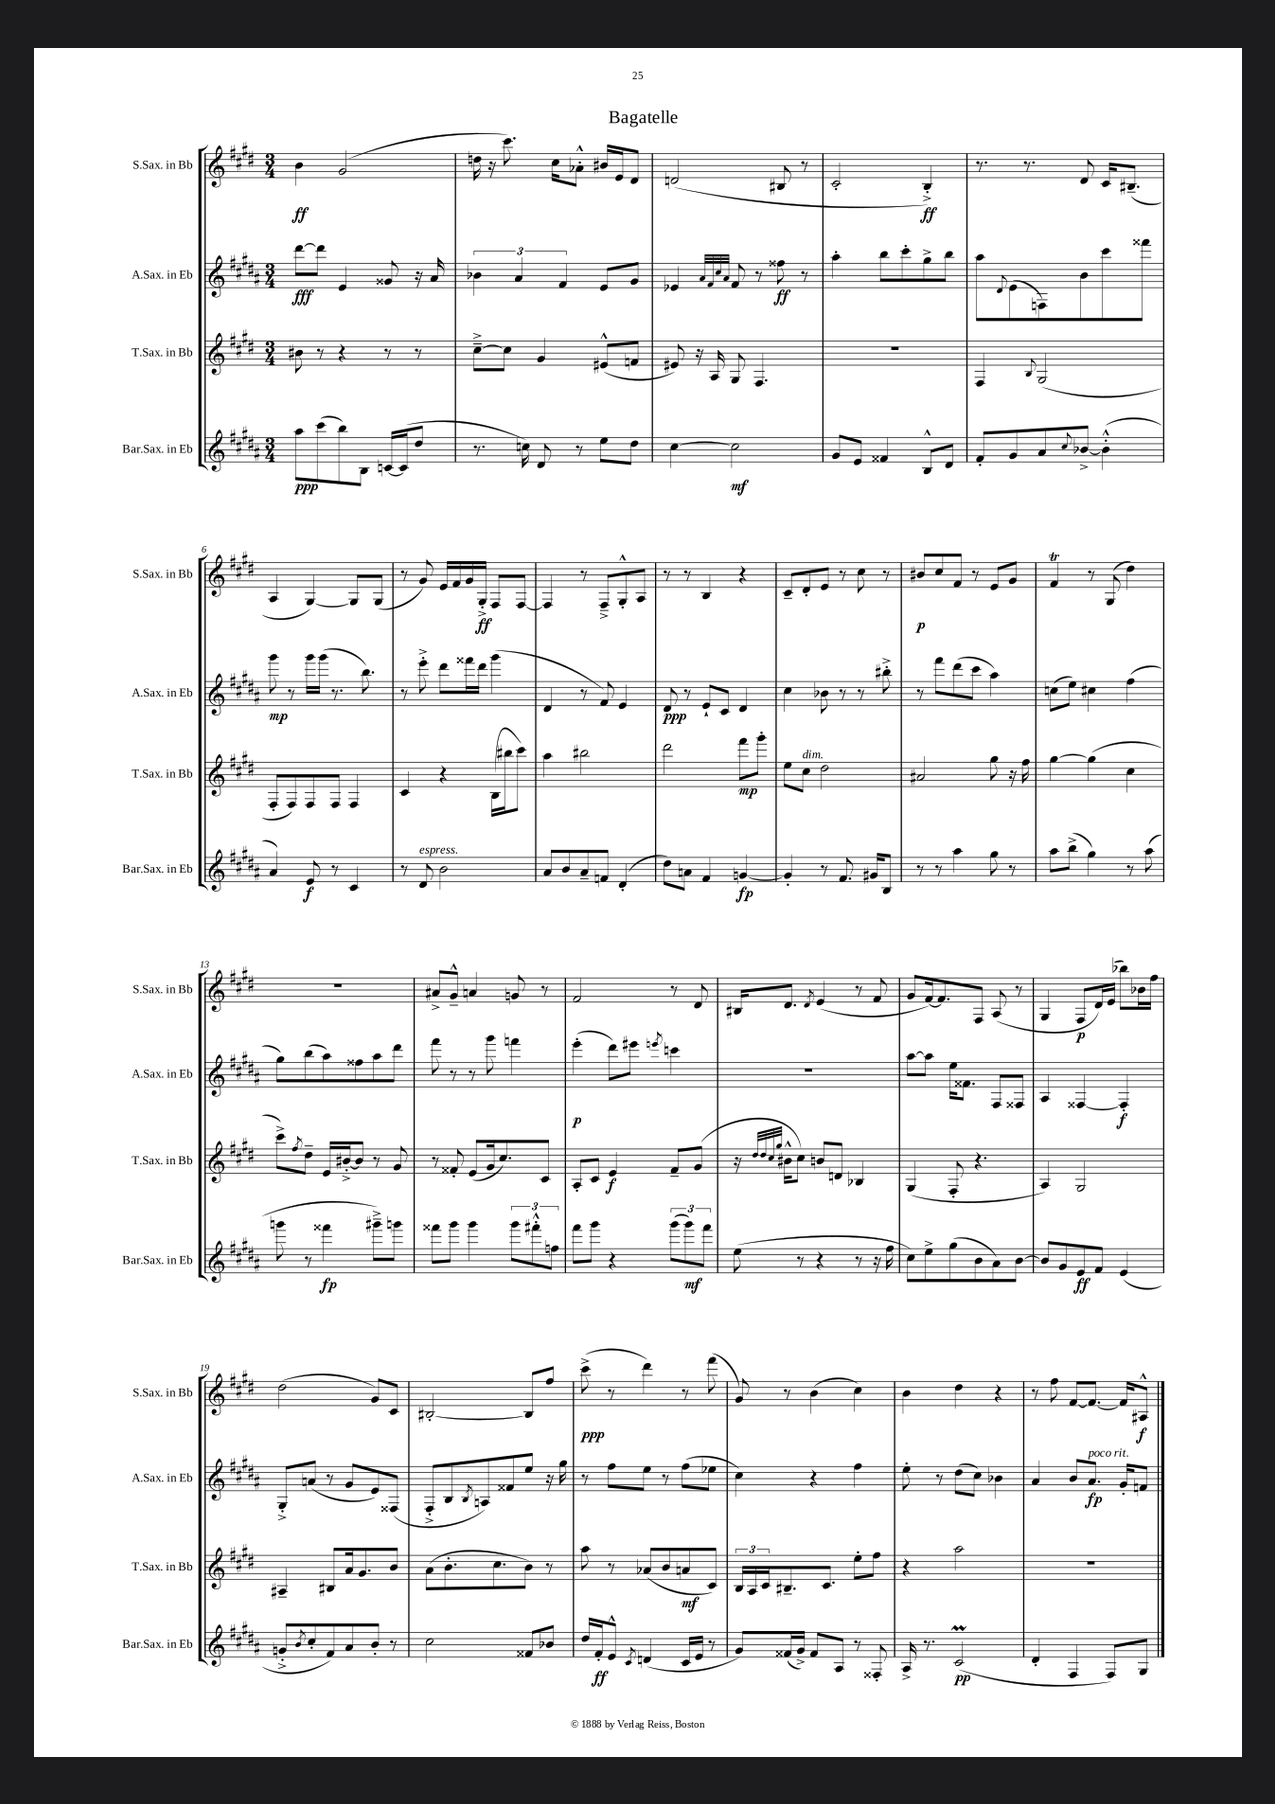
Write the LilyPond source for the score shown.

\header { title = "Bagatelle" }
<<
\new StaffGroup <<
\new Staff = "s0" \with { instrumentName = "S.Sax. in Bb" shortInstrumentName = "S.Sax. in Bb" } {
    \clef treble \key e \major \numericTimeSignature \time 3/4
    b'4\ff gis'2( |
    d''16 r16 cis'''8.) cis''16 aes'8-.-^ bis'16 e'16 dis'8 |
    d'2( bis8 r8 |
    cis'2-. b4-.->\ff) |
    r8. r8. dis'8 cis'16 bis8.--( |
    a4 gis4~) gis8 gis8( |
    r8 gis'8) e'16 fis'16 gis'16 gis16-.->\ff fis8 fis8~ |
    fis4 r8 fis8---> gis8-.-^ a8 |
    r8 r8 b4 r4 |
    cis'8-- dis'8-. e'8 r8 cis''8 r8 |
    bis'8\p cis''8 fis'8 r8 e'8 gis'8 |
    fis'4\trill r8 gis8( dis''4) |
    R2. |
    ais'8-> gis'8---^ a'4 g'8 r8 |
    fis'2 r8 dis'8 |
    bis16 dis'8. \acciaccatura { dis'8 } e'4( r8 fis'8 |
    gis'8 fis'16~) fis'8. fis8 a8( r8 |
    gis4 fis8\p dis'16) e'16( bes''8) bes'16 fis''16 |
    dis''2( gis'8) cis'8 |
    bis2~-. bis8 fis''8 |
    cis'''8->\ppp( r8 dis'''4) r8 fis'''8( |
    gis'8) r8 b'4( cis''4) |
    b'4 dis''4 r4 |
    r8 fis''8 fis'8~ fis'8.~ fis'16 ais8-^\f \bar "|." |
}
\new Staff = "s1" \with { instrumentName = "A.Sax. in Eb" shortInstrumentName = "A.Sax. in Eb" } {
    \clef treble \key b \major \numericTimeSignature \time 3/4
    dis'''8~\fff dis'''8 e'4 gisis'8 r16 ais'16 |
    \tuplet 3/2 { bes'4 ais'4 fis'4 } e'8 gis'8 |
    ees'4 \grace { ais'32 fis'32 cis''32 ais'32 } fis'8 r8 fisis''8\ff r8 |
    ais''4-. b''8 cis'''8-. gis''8-> b''8 |
    ais''8 \appoggiatura { dis'8 } e'8( f8) b'8 cis'''8 fisis'''8 |
    gis'''8\mp r8 gis'''16 gis'''16( r8. b''8.) |
    r8 e'''8-.-> dis'''8 fisis'''16 dis'''16 gis'''4( |
    dis'4 r8 fis'8) e'4 |
    dis'8\ppp r8 e'8-! cis'8 dis'4 |
    cis''4 bes'8 r8 r8 bis''8-.-> |
    r8 fis'''8 dis'''8( cis'''8 ais''4) |
    c''8( e''8) cis''4 fis''4( |
    gis''8) b''8( ais''8) fisis''8 ais''8 dis'''8 |
    fis'''8 r8 r8 gis'''8 f'''4 |
    e'''4-.\p( dis'''8) eis'''8 \acciaccatura { e'''8 } c'''4 |
    R2. |
    ais''8~ ais''8 e''16 fisis'8. fis8 fisis8 |
    ais4 fisis4~ fisis4-.\f |
    gis8-.-> a'8( r8 gis'8 e'8) fisis8( |
    fis8-.-> b8 \acciaccatura { b8 } a8) fisis'8 e''8 r16 gis''16 |
    r8 fis''8 e''8 r8 fis''8( ees''8 |
    cis''4) r4 fis''4 |
    e''8-. r8 dis''8( cis''8) bes'4 |
    ais'4 b'8 ais'8.\fp^\markup { \italic "poco rit." } gis'16-. f'8 \bar "|." |
}
\new Staff = "s2" \with { instrumentName = "T.Sax. in Bb" shortInstrumentName = "T.Sax. in Bb" } {
    \clef treble \key e \major \numericTimeSignature \time 3/4
    bis'8 r8 r4 r8 r8 |
    cis''8~---> cis''8 gis'4 eis'8-^( f'8 |
    eis'8) r16 a16 gis8 fis4. |
    R2. |
    fis4 \appoggiatura { b8 } gis2( |
    fis8-. fis8) fis8 fis8 fis4 |
    cis'4 r4 b16( bis''16 cis'''8) |
    a''4 bis''2 |
    dis'''2 fis'''8\mp gis'''8-. |
    e''8 cis''8^\markup { \italic "dim." } dis''2 |
    ais'2 gis''8 r16 fis''16 |
    gis''4~ gis''4( cis''4 |
    cis'''8->) \acciaccatura { fis''8 } dis''8-- e'16 bis'16~-.-> bis'8 r8 gis'8 |
    r8 fisis'8-. e'8( gis'16 cis''8.) cis'8 |
    a8-. cis'8 e'4\f fis'8-- gis'8( |
    r16 \grace { dis''32 dis''32 cis''32 gis''32 } bis'16-^ cis''8) b'8 d'8 bes4 |
    gis4( fis8-. r4. |
    a4) gis2 |
    ais4-- bis8 a'16 gis'8. b'8 |
    a'8( b'8.-. cis''8. b'8) r8 |
    a''8 r8 aes'8( b'8 a'8\mf cis'8) |
    \tuplet 3/2 { b16 a16 cis'16 } bis8.-- cis'8. e''8-. fis''8 |
    r4 a''2 |
    R2. \bar "|." |
}
\new Staff = "s3" \with { instrumentName = "Bar.Sax. in Eb" shortInstrumentName = "Bar.Sax. in Eb" } {
    \clef treble \key b \major \numericTimeSignature \time 3/4
    ais''8\ppp cis'''8( b''8) b8 c'16~ c'16( dis''8 |
    r8. c''16) dis'8 r8 e''8 dis''8 |
    cis''4~ cis''2\mf |
    gis'8 e'8 fisis'4 b8-^ dis'8 |
    fis'8-. gis'8 ais'8 \appoggiatura { cis''8 } bes'8~-> bes'4-.-^( |
    ais'4) e'8\f r8 cis'4 |
    r8 dis'8^\markup { \italic "espress." } b'2 |
    ais'8 b'8 ais'8-- f'8 dis'4-.( |
    dis''8) a'8 fis'4 g'4~\fp |
    g'4-. r8 fis'8. gis'16 b8 |
    r8 r8 ais''4 gis''8 r8 |
    ais''8 b''8->( gis''4) r8 ais''8( |
    g'''8 r8 fisis'''4\fp gis'''8--->) g'''8 |
    fisis'''8 gis'''8 gis'''4 \tuplet 3/2 { gis'''8 fis'''8-.-^ f''8 } |
    fis'''8 gis'''8 r4 \tuplet 3/2 { gis'''8( gis'''8\mf) fis'''8 } |
    e''8( r8 r4 r8 r16 fis''16 |
    cis''8) e''8-> gis''8( b'8 ais'8) b'8~ |
    b'8 gis'8 e'8\ff fis'8 e'4( |
    g'8-.-> \acciaccatura { b'8 } cis''8-. fis'8) ais'8 b'8-. r8 |
    cis''2 fisis'8 bes'8 |
    dis''16 fis'16-.\ff e'8-^ \acciaccatura { cis'8 } d'4( cis'16 e'16 r8 |
    gis'8) fisis'16( gis'16->) fisis'8 ais8 r8 fisis8-. |
    ais16-> r8. cis'2\prall\pp( |
    dis'4-. fis4 fis8) gis8 \bar "|." |
}
>>
>>
